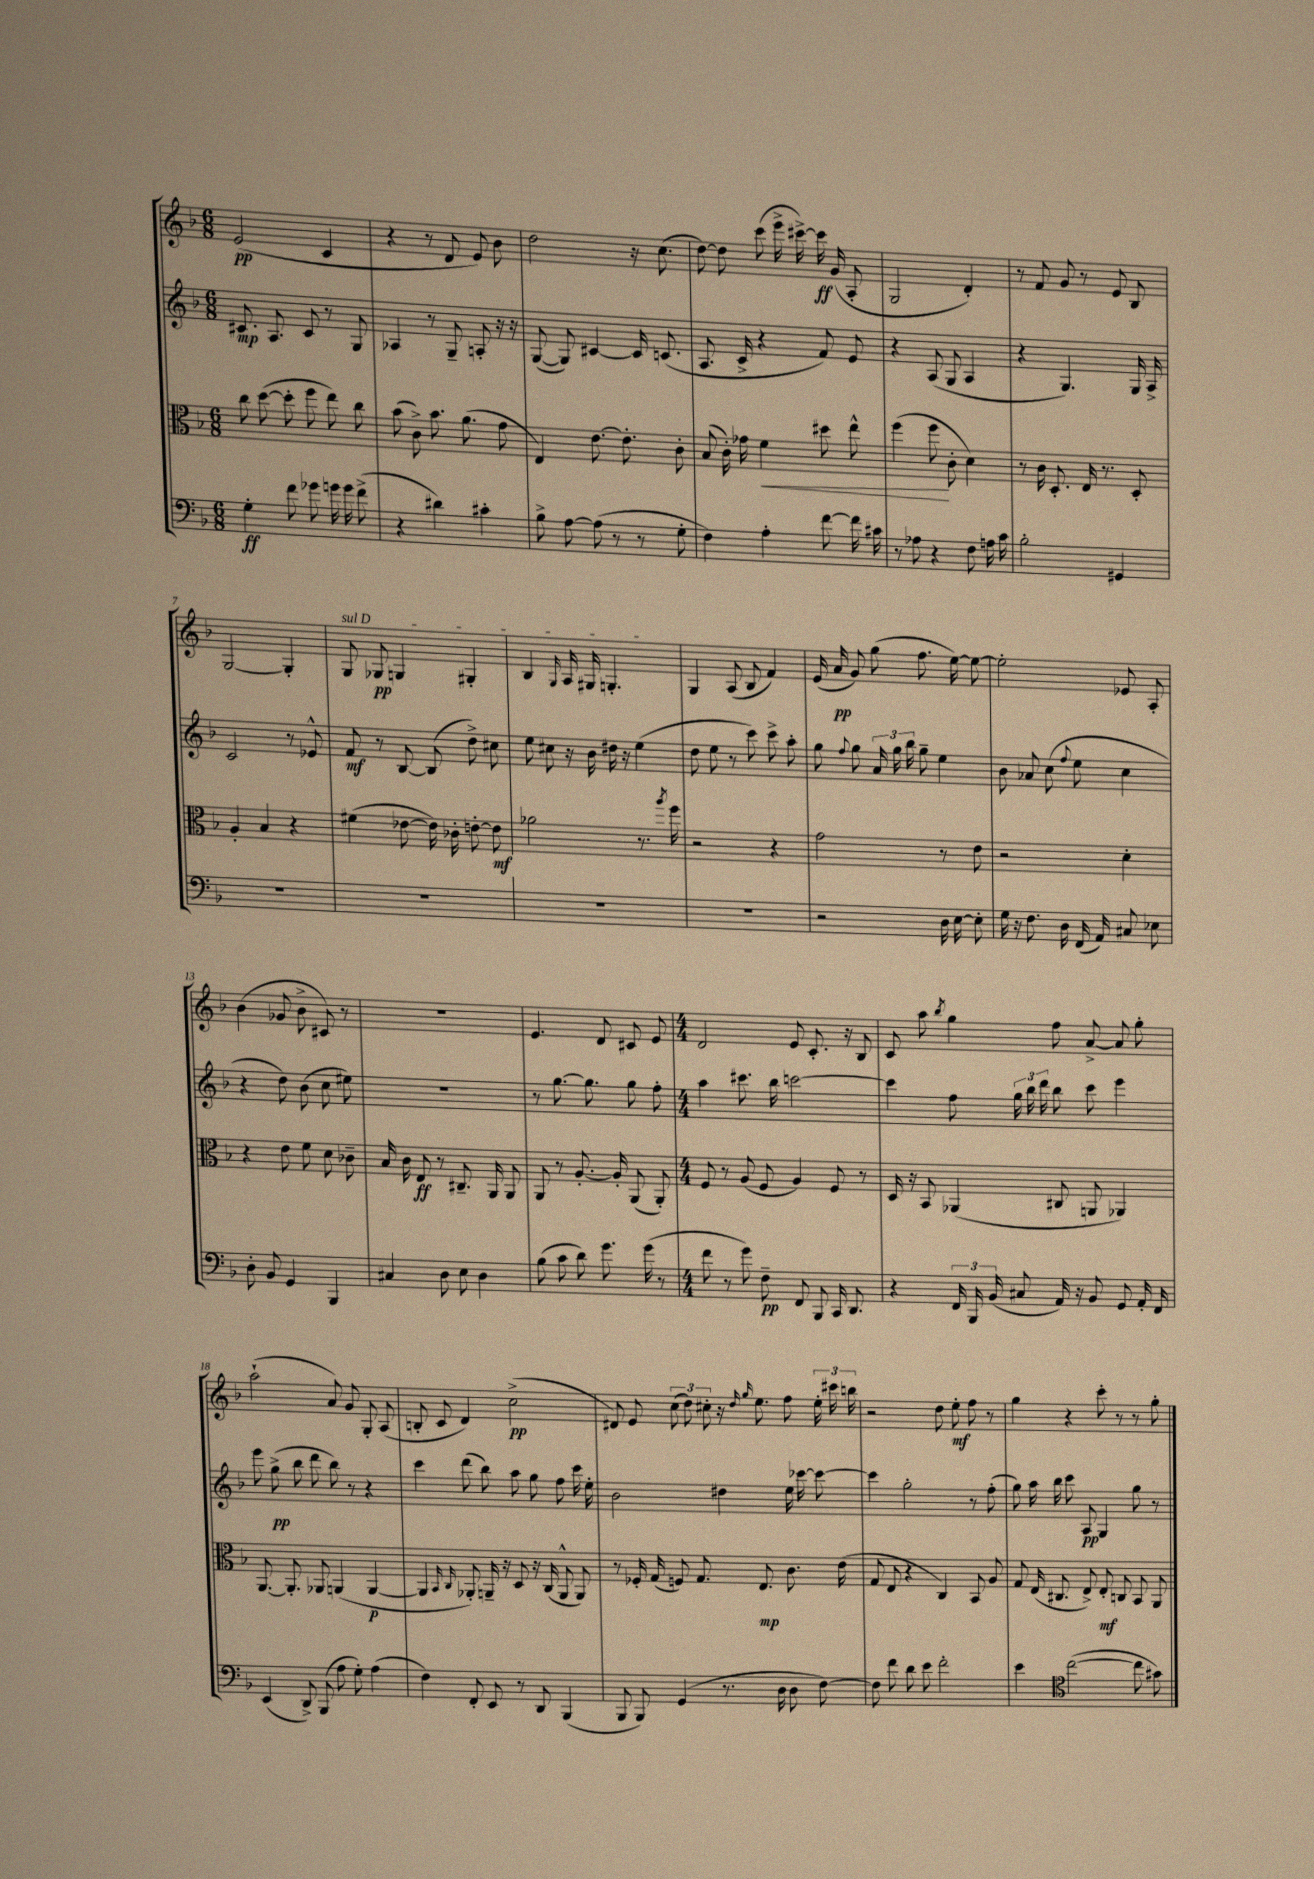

**kern	**dynam	**kern	**dynam	**kern	**dynam	**kern	**dynam
*part4	*part4	*part3	*part3	*part2	*part2	*part1	*part1
*staff4	*staff4	*staff3	*staff3	*staff2	*staff2	*staff1	*staff1
*clefF4	*	*clefC3	*	*clefG2	*	*clefG2	*
*k[b-]	*	*k[b-]	*	*k[b-]	*	*k[b-]	*
*M6/8	*	*M6/8	*	*M6/8	*	*M6/8	*
=1	=1	=1	=1	=1	=1	=1	=1
4G'\	ff	8cc\	.	8.c#X/	mp	(2e/	pp
.	.	([8dd\	.	.	.	.	.
.	.	.	.	8.A/	.	.	.
8f\	.	8dd'\]	.	.	.	.	.
8g-X\	.	8ff\	.	8c#/	.	.	.
16gn\	.	8ee\)	.	8r	.	4c/	.
16g\	.	.	.	.	.	.	.
(8f^\	.	8cc\	.	8G/	.	.	.
=2	=2	=2	=2	=2	=2	=2	=2
4r	.	(8b-\	.	4A-X/	.	4r	.
.	.	8c^\)	.	.	.	.	.
4d#X\)	.	8.b-\	.	8r	.	8r	.
.	.	.	.	8G~/	.	8d/	.
.	.	(8.a\	.	.	.	.	.
4c#X'\	.	.	.	8An'/	.	8e/)	.
.	.	8g\	.	16r	.	8b-\	.
.	.	.	.	16r	.	.	.
=3	=3	=3	=3	=3	=3	=3	=3
8B-^\	.	4E/)	.	([8G/	.	2dd\	.
[8A\	.	.	.	8G/])	.	.	.
(8A\]	.	[8.e\	.	[4c#X/	.	.	.
8r	.	.	.	.	.	.	.
.	.	8.e'\]	.	.	.	.	.
8r	.	.	.	16c#/]	.	16r	.
.	.	.	.	(8.cn/	.	(8.cc\	.
8G'\	.	8c'\	.	.	.	.	.
=4	=4	=4	=4	=4	=4	=4	=4
4F\)	.	(8B-/	.	8.A/	.	[8dd\)	.
.	.	16c'\)	.	.	.	8dd\]	.
.	.	16g-X\	.	16c^/	.	.	.
!	!	!	!LO:HP:b	!	!	!	!
4A'\	.	4f\	<	4r	.	(8ccc\	.
.	.	.	.	.	.	16eee^\	.
.	.	.	.	.	.	[16ccc#X^\)	.
[8f\	.	8dd#X\	.	8f/)	.	16ccc#\]	ff
.	.	.	.	.	.	(16g/	.
16f\]	.	8ee^^\	.	8e/	.	8A'/	.
16c#X\	.	.	.	.	.	.	.
=5	=5	=5	=5	=5	=5	=5	=5
8r	.	(4ff\	.	4r	.	2G/	.
8A-X\	.	.	.	.	.	.	.
4r	.	8ff\	.	(8A/	.	.	.
.	.	8c'\	[	8G/	.	.	.
8F\	.	4d\)	.	4A/	.	4d'/)	.
16An\	.	.	.	.	.	.	.
16c\	.	.	.	.	.	.	.
=6	=6	=6	=6	=6	=6	=6	=6
2B-'\	.	8r	.	4r	.	8r	.
.	.	16c\	.	.	.	8f/	.
.	.	8.D'/	.	.	.	.	.
.	.	.	.	4.G/)	.	8g/	.
.	.	16E/	.	.	.	8r	.
.	.	8.r	.	.	.	.	.
4GG#X/	.	.	.	.	.	8e/	.
.	.	8D'/	.	16G/	.	8B-/	.
.	.	.	.	16A^/	.	.	.
!!LO:LB:g=z
=7	=7	=7	=7	=7	=7	=7	=7
2.r	.	4A'/	.	2c/	.	[2G/	.
.	.	4B-/	.	.	.	.	.
.	.	4r	.	8r	.	4G'/]	.
.	.	.	.	8e-X^^/	.	.	.
=8	=8	=8	=8	=8	=8	=8	=8
!	!	!	!	!	!	!LO:TX:a:i:t=sul D	!
2.r	.	(4f#X\	.	8f/	mf	8G/	.
.	.	.	.	8r	.	8G-X/	pp
.	.	[8e-X\	.	[8B-/	.	4Gn/	.
.	.	16e-\])	.	(8B-/]	.	.	.
.	.	16c-X'\	.	.	.	.	.
.	.	[8en'\	.	8dd^\)	.	4G#X'/	.
.	.	8e\]	mf	8cc#X\	.	.	.
=9	=9	=9	=9	=9	=9	=9	=9
2.r	.	2a-X\	.	8ee\	.	4B-/	.
.	.	.	.	8cc#X\	.	.	.
.	.	.	.	.	.	16qqG/	.
.	.	.	.	16r	.	16A/	.
.	.	.	.	16b-\	.	16G#X/	.
.	.	.	.	16dd#X\	.	4.Gn'/	.
.	.	.	.	16r	.	.	.
.	.	8.r	.	(4ee\	.	.	.
.	.	8qaa/	.	.	.	.	.
.	.	16ff\	.	.	.	.	.
=10	=10	=10	=10	=10	=10	=10	=10
2.r	.	2r	.	8dd\	.	4G/	.
.	.	.	.	8ee\	.	.	.
.	.	.	.	8r	.	(8A/	.
.	.	.	.	8ccc\)	.	8B-/	.
.	.	4r	.	8ccc^\	.	4f/)	.
.	.	.	.	8aa'\	.	.	.
=11	=11	=11	=11	=11	=11	=11	=11
2r	.	2g\	.	8gg\	.	(16e/	.
.	.	.	.	.	.	16a/	pp
.	.	.	.	8qqff/	.	.	.
.	.	.	.	8gg\	.	8g/)	.
.	.	.	.	24a/	.	(8gg\	.
.	.	.	.	24gg\	.	.	.
.	.	.	.	24bb-\	.	.	.
.	.	.	.	8gg~\	.	8.ff\	.
16D\	.	8r	.	4ee\	.	.	.
[16E\	.	.	.	.	.	[16ee\)	.
8E'\]	.	8e\	.	.	.	8ee\_	.
=12	=12	=12	=12	=12	=12	=12	=12
16G\	.	2r	.	8b-\	.	2ee'\]	.
16r	.	.	.	.	.	.	.
8.F\	.	.	.	8a-X/	.	.	.
.	.	.	.	(8cc\	.	.	.
16D\	.	.	.	.	.	.	.
.	.	.	.	8qqff/	.	.	.
(16FF/	.	.	.	8ee\	.	.	.
16AA/)	.	.	.	.	.	.	.
8C#X/	.	4d'\	.	4cc\	.	8e-X/	.
8E-X\	.	.	.	.	.	8A'/	.
!!LO:LB:g=z
=13	=13	=13	=13	=13	=13	=13	=13
8D'\	.	4r	.	4r	.	(4b-\	.
8BB-/	.	.	.	.	.	.	.
4GG/	.	8e\	.	8dd\)	.	8g-X/	.
.	.	8f\	.	(8b-\	.	8b-^\	.
4BBB-/	.	8d\	.	8cc\	.	8c#X/)	.
.	.	8c-X~\	.	8ee#X\)	.	8r	.
=14	=14	=14	=14	=14	=14	=14	=14
4C#X/	.	16B-/	.	2.r	.	2.r	.
.	.	16c\	.	.	.	.	.
.	.	8E/	ff	.	.	.	.
8D\	.	8r	.	.	.	.	.
8E\	.	8.C#X~/	.	.	.	.	.
4D\	.	.	.	.	.	.	.
.	.	16AA/	.	.	.	.	.
.	.	8AA/	.	.	.	.	.
=15	=15	=15	=15	=15	=15	=15	=15
(8B-\	.	8AA/	.	8r	.	4.e/	.
8c\	.	8r	.	[8.gg\	.	.	.
8d\)	.	[8.A'/	.	.	.	.	.
.	.	.	.	8.gg\]	.	.	.
8.g\	.	.	.	.	.	8d/	.
.	.	16A'/]	.	.	.	.	.
.	.	(8AA/	.	8gg\	.	8c#X/	.
(16g\	.	.	.	.	.	.	.
8r	.	8AA'/)	.	8ff'\	.	8e/	.
=16	=16	=16	=16	=16	=16	=16	=16
*M4/4	*	*M4/4	*	*M4/4	*	*M4/4	*
8f\	.	8F/	.	4aa\	.	2d/	.
8r	.	8r	.	.	.	.	.
8g\)	.	(8A/	.	8.ccc#X\	.	.	.
8F~\	pp	8F/	.	.	.	.	.
.	.	.	.	16bb-\	.	.	.
8FF/	.	4A/)	.	[2cccn\	.	8e/	.
8BBB-/	.	.	.	.	.	8.c'/	.
16CC/	.	8F/	.	.	.	.	.
8.DD/	.	.	.	.	.	16r	.
.	.	8r	.	.	.	8B-/	.
=17	=17	=17	=17	=17	=17	=17	=17
4r	.	16D/	.	4ccc\]	.	8c/	.
.	.	16r	.	.	.	.	.
.	.	8BB-/	.	.	.	8aa\	.
.	.	.	.	.	.	8qbb-/	.
24FF/	.	(4AA-X/	.	8ff\	.	4gg\	.
24BBB-/	.	.	.	.	.	.	.
(24BB-/	.	.	.	.	.	.	.
8C#X/	.	.	.	24gg\	.	.	.
.	.	.	.	24bb-\	.	.	.
.	.	.	.	24ddd\	.	.	.
16AA/)	.	8C#X/	.	8bb-\	.	8ff\	.
16r	.	.	.	.	.	.	.
8BB-/	.	8AAn/	.	8ccc\	.	[8a^/	.
8GG/	.	4AA-X/)	.	4eee\	.	8a/]	.
16AA'/	.	.	.	.	.	8gg'\	.
16FF/	.	.	.	.	.	.	.
!!LO:LB:g=z
=18	=18	=18	=18	=18	=18	=18	=18
(4EE/	.	[8.AA/	.	8eee\	.	(2aa`\	.
.	.	.	.	(8gg^\	pp	.	.
.	.	8.AA'/]	.	.	.	.	.
8DD^/)	.	.	.	8bb-\	.	.	.
(8BBB-/	.	8AA-X/	.	8ddd\	.	.	.
8A\	.	(4AAn/	.	8bb-\)	.	8a/)	.
8G'\)	.	.	.	8r	.	8g/	.
(4A\	.	[4AA/	p	4r	.	8G'/	.
.	.	.	.	.	.	(8A/	.
=19	=19	=19	=19	=19	=19	=19	=19
4F\)	.	4AA/]	.	4ccc\	.	8Bn'/	.
.	.	.	.	.	.	8c/	.
.	.	16qqBB-/	.	.	.	.	.
.	.	16qqC/	.	.	.	.	.
8FF'/	.	8AA-X'/)	.	(8ddd\	.	4d/)	.
8EE/	.	16AAn~/	.	8bb-\)	.	.	.
.	.	16r	.	.	.	.	.
8r	.	8D/	.	8aa\	.	(2cc^\	pp
8DD/	.	16r	.	8gg\	.	.	.
.	.	(16C/	.	.	.	.	.
(4BBB-/	.	8AA^^/	.	8ff\	.	.	.
.	.	8AA/)	.	16ccc\	.	.	.
.	.	.	.	16ee'\	.	.	.
=20	=20	=20	=20	=20	=20	=20	=20
8BBB-/	.	8r	.	2b-\	.	8d#X/)	.
8BBB-/)	.	16F-X'/	.	.	.	8e/	.
.	.	(16G/	.	.	.	.	.
(4GG/	.	8Fn/)	.	.	.	(12cc\	.
.	.	.	.	.	.	12dd\)	.
.	.	8.G/	.	.	.	.	.
.	.	.	.	.	.	12cc#X'\	.
8.r	.	.	.	4dd#X\	.	16r	.
.	.	.	.	.	.	16qqdd/	.
.	.	.	.	.	.	16qqgg/	.
.	.	8.E/	mp	.	.	8.ee\	.
16D\	.	.	.	.	.	.	.
8D\	.	8.c\	.	16ee\	.	8ff\	.
.	.	.	.	[16ccc-X\	.	.	.
[8F\)	.	.	.	8ccc-\_	.	24ee'\	.
.	.	.	.	.	.	24ccc#X\	.
.	.	(16e\	.	.	.	.	.
.	.	.	.	.	.	24bbn\	.
=21	=21	=21	=21	=21	=21	=21	=21
8F\]	.	8G/	.	4ccc-\]	.	2r	.
8f\	.	8E/	.	.	.	.	.
8d\	.	4r	.	2gg'\	.	.	.
8e\	.	.	.	.	.	.	.
2f'\	.	4C/)	.	.	.	8dd\	.
.	.	.	.	.	.	8ee'\	mf
.	.	8BB-/	.	8r	.	8ff\	.
.	.	8A/	.	(8ff'\	.	8r	.
=22	=22	=22	=22	=22	=22	=22	=22
4e\	.	8G/	.	8gg\)	.	4gg\	.
.	.	(16E/	.	16aa\	.	.	.
.	.	8.C#X/	.	16bb-\	.	.	.
*clefC4	*	*	*	*	*	*	*
([2cc\	.	.	.	8ccc\	.	4r	.
.	.	8E^/)	.	8A/	pp	.	.
.	.	8E'/	mf	4G/	.	8ccc'\	.
.	.	8Cn/	.	.	.	8r	.
8cc\]	.	8BB-/	.	8gg\	.	8r	.
8g#X\)	.	8AA/	.	8r	.	8gg'\	.
==	==	==	==	==	==	==	==
*-	*-	*-	*-	*-	*-	*-	*-
